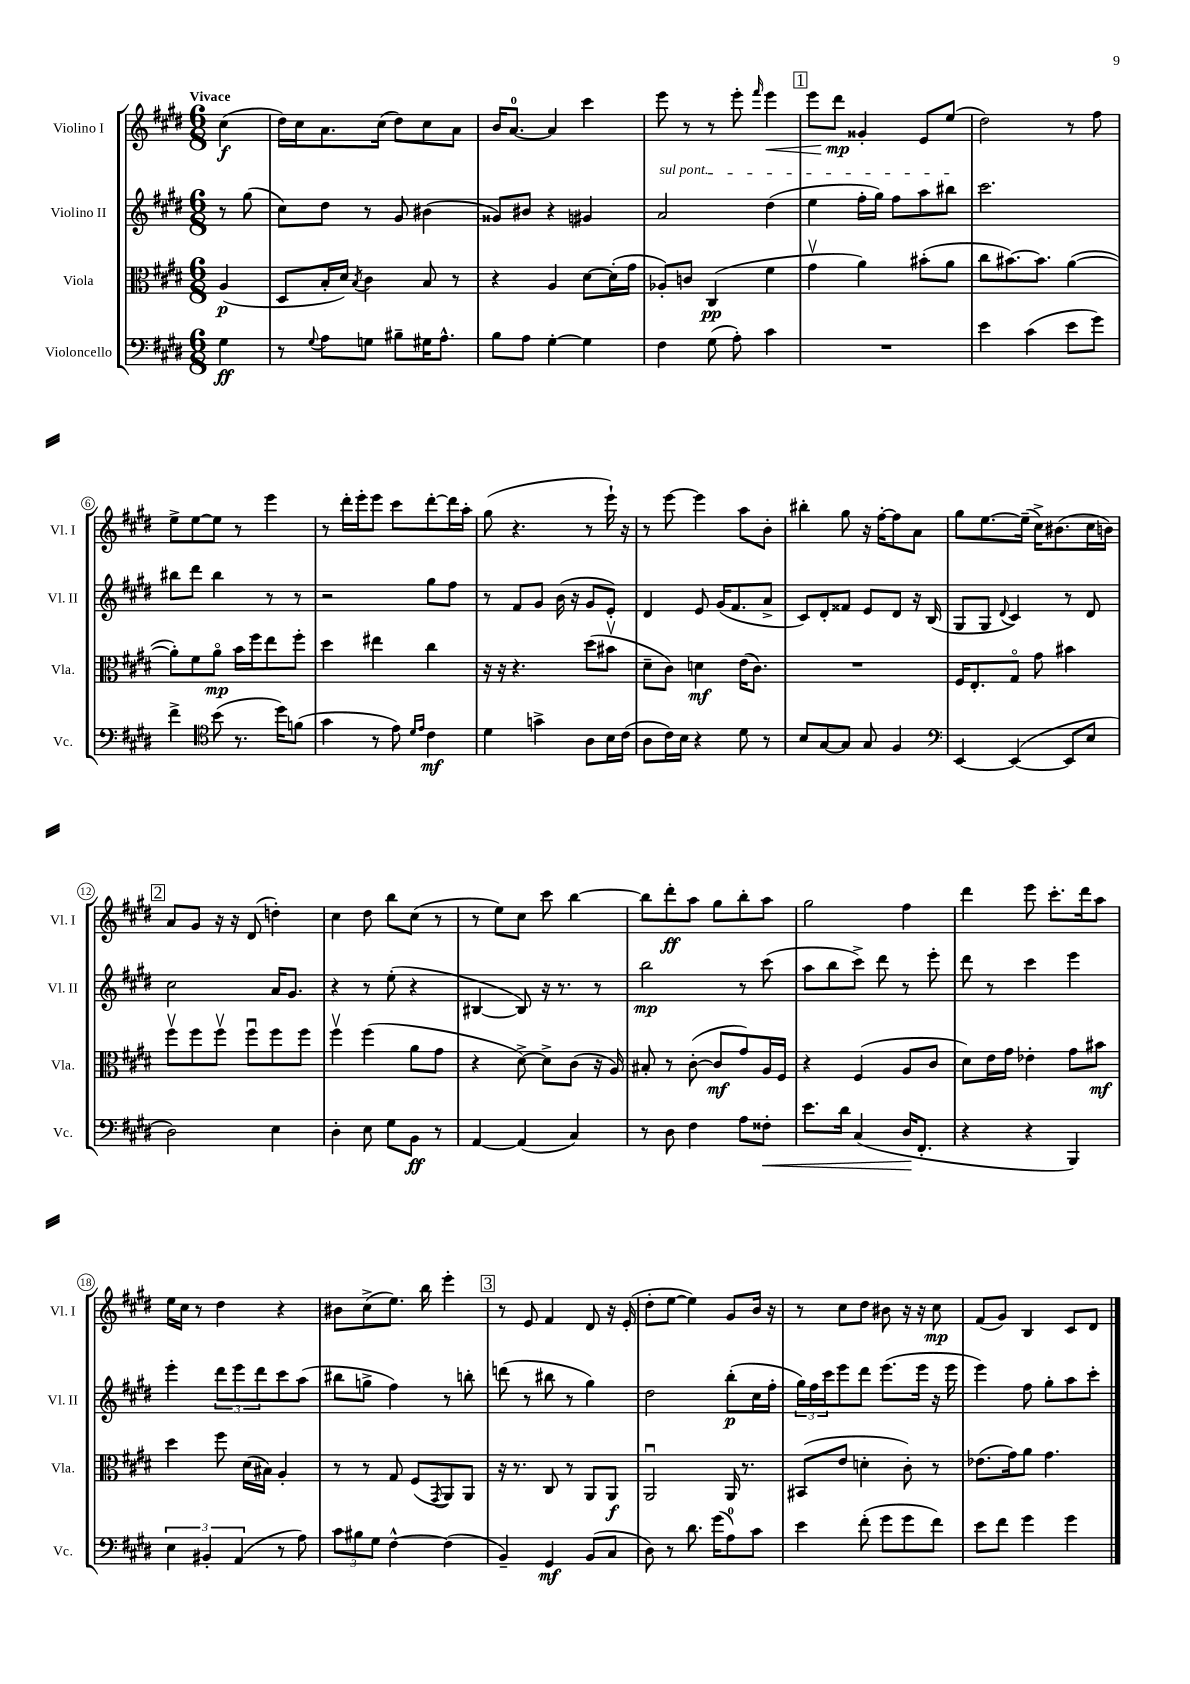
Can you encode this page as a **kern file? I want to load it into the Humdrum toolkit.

**kern	**dynam	**kern	**dynam	**kern	**dynam	**kern	**dynam
*part4	*part4	*part3	*part3	*part2	*part2	*part1	*part1
*staff4	*staff4	*staff3	*staff3	*staff2	*staff2	*staff1	*staff1
*I"Violoncello	*	*I"Viola	*	*I"Violino II	*	*I"Violino I	*
*I'Vc.	*	*I'Vla.	*	*I'Vl. II	*	*I'Vl. I	*
*clefF4	*	*clefC3	*	*clefG2	*	*clefG2	*
*k[f#c#g#d#]	*	*k[f#c#g#d#]	*	*k[f#c#g#d#]	*	*k[f#c#g#d#]	*
*M6/8	*	*M6/8	*	*M6/8	*	*M6/8	*
=	=	=	=	=	=	=	=
!	!	!	!	!	!	!LO:TX:a:B:t=Vivace	!
4G#\	ff	(4A/	p	8r	.	(4cc#\	f
.	.	.	.	(8gg#\	.	.	.
=1	=1	=1	=1	=1	=1	=1	=1
8r	.	8D#/L	.	8cc#\L)	.	16dd#\LL)	.
.	.	.	.	.	.	16cc#\J	.
8qqG#/	.	.	.	.	.	.	.
8A\L	.	16B'/L	.	8dd#\J	.	8.a\	.
.	.	16d#/JJ)	.	.	.	.	.
.	.	8qB/	.	.	.	.	.
8Gn\J	.	4c#\	.	8r	.	.	.
.	.	.	.	.	.	(16cc#\Jk	.
8B#X~\L	.	.	.	8g#/	.	8dd#\L)	.
16G#X\K	.	8B/	.	(4b#X\	.	8cc#\	.
8.A^^\J	.	.	.	.	.	.	.
.	.	8r	.	.	.	8a\J	.
=2	=2	=2	=2	=2	=2	=2	=2
8B\L	.	4r	.	8g##X/L)	.	16b/KL	.
.	.	.	.	.	.	[8.a/J	.
8A\J	.	.	.	8b#X/J	.	.	.
[4G#'\	.	4A/	.	4r	.	4a/]	.
4G#\]	.	[8d#\L	.	4g#X/	.	4ccc#\	.
.	.	(16d#'\L]	.	.	.	.	.
.	.	16g#\JJ	.	.	.	.	.
=3	=3	=3	=3	=3	=3	=3	=3
!	!	!	!	!LO:TX:a:i:t=sul pont.	!	!	!
4F#\	.	8A-X'/L)	.	2a/	.	8eee\	.
.	.	8cn/J	.	.	.	8r	.
(8G#\	.	(4C#/	pp	.	.	8r	.
8A'\)	.	.	.	.	.	8eee'\	.
.	.	.	.	.	.	16qqfff#/	.
!	!	!	!	!	!	!	!LO:HP:b
4c#\	.	4f#\	.	(4dd#\	.	4eee\	<
!!LO:REH:place=s1:t=1
=4	=4	=4	=4	=4	=4	=4	=4
2.r	.	4g#v\	.	4ee\	.	8eee\L	.
.	.	.	.	.	.	8ddd#\J	mp
.	.	4a\)	.	16ff#'\LL	.	4g##X'/	[
.	.	.	.	16gg#\JJ)	.	.	.
.	.	.	.	8ff#\L	.	.	.
.	.	(8b#X'\L	.	8aa\	.	8e/L	.
.	.	8a\J	.	8bb#X\J	.	(8ee/J	.
=5	=5	=5	=5	=5	=5	=5	=5
4e\	.	8cc#\L	.	2.ccc#\	.	2dd#\)	.
.	.	[8.b#X\)	.	.	.	.	.
(4c#\	.	.	.	.	.	.	.
.	.	8.b#\J]	.	.	.	.	.
8e\L	.	([4a\	.	.	.	8r	.
8g#\J)	.	.	.	.	.	8ff#\	.
!!LO:LB:g=z
=6	=6	=6	=6	=6	=6	=6	=6
4f#^\	.	8a'\L])	.	8bb#X\L	.	8ee^\L	.
.	.	8f#\	.	8ddd#\J	.	[8ee\	.
*clefC4	*	*	*	*	*	*	*
(8b\	.	8a\J	mp	4bb#\	.	8ee\J]	.
8.r	.	16b\LL	.	.	.	8r	.
.	.	16ff#\J	.	.	.	.	.
.	.	8ee\	.	8r	.	4eee\	.
16dd#\KL)	.	.	.	.	.	.	.
(8fn\J	.	8ff#'\J	.	8r	.	.	.
=7	=7	=7	=7	=7	=7	=7	=7
4g#\	.	4dd#\	.	2r	.	8r	.
.	.	.	.	.	.	16ddd#'\LL	.
.	.	.	.	.	.	16eee'\J	.
8r	.	4ee#X\	.	.	.	8eee\J	.
8e\)	.	.	.	.	.	8ccc#\L	.
16qqd#/LL	.	.	.	.	.	.	.
16qqe/JJ	.	.	.	.	.	.	.
4c#\	mf	4cc#\	.	8gg#\L	.	[8ddd#'\	.
.	.	.	.	8ff#\J	.	16ddd#\L]	.
.	.	.	.	.	.	16aa'\JJ	.
=8	=8	=8	=8	=8	=8	=8	=8
4d#\	.	16r	.	8r	.	(8gg#\	.
.	.	16r	.	.	.	.	.
.	.	4.r	.	8f#/L	.	4.r	.
4gn^\	.	.	.	8g#/J	.	.	.
.	.	.	.	(16b\	.	.	.
.	.	.	.	16r	.	.	.
8A\L	.	(8dd#\L	.	8g#/L	.	8r	.
16B\L	.	8b#Xv\J	.	8e'/J)	.	16eee`\)	.
(16c#\JJ	.	.	.	.	.	16r	.
=9	=9	=9	=9	=9	=9	=9	=9
8A\L	.	8d#~\L	.	4d#/	.	8r	.
16c#\L)	.	8c#\J)	.	.	.	[8eee\	.
16B\JJ	.	.	.	.	.	.	.
4r	.	4dn\	mf	8e/	.	4eee\]	.
.	.	.	.	(16g#/KL	.	.	.
.	.	.	.	8.f#/	.	.	.
8d#\	.	(16e\KL	.	.	.	8aa\L	.
.	.	8.c#\J)	.	.	.	.	.
8r	.	.	.	8a^/J	.	8b'\J	.
=10	=10	=10	=10	=10	=10	=10	=10
8B/L	.	2.r	.	8c#/L)	.	4bb#X'\	.
[8G#/	.	.	.	8d#'/	.	.	.
8G#/J]	.	.	.	8f##X/J	.	8gg#\	.
8G#/	.	.	.	8e/L	.	16r	.
.	.	.	.	.	.	[16ff#'\KL	.
4F#/	.	.	.	8d#/J	.	8ff#\]	.
.	.	.	.	16r	.	8a\J	.
.	.	.	.	(16B/	.	.	.
=11	=11	=11	=11	=11	=11	=11	=11
*clefF4	*	*	*	*	*	*	*
[4EE/	.	16F#/KL	.	8G#/L	.	8gg#\L	.
.	.	8.E'/	.	.	.	.	.
.	.	.	.	8G#/J	.	[8.ee\	.
.	.	.	.	8qqd#/	.	.	.
(4EE/_	.	8G#/J	.	4c#/)	.	.	.
.	.	.	.	.	.	(16ee~\Jk]	.
.	.	8g#\	.	.	.	16cc#^\KL)	.
.	.	.	.	.	.	(8.b#X\	.
8EE/L]	.	4b#X\	.	8r	.	.	.
8E/J	.	.	.	8d#/	.	16cc#\L	.
.	.	.	.	.	.	16bn\JJ)	.
!!LO:LB:g=z
!!LO:REH:place=s1:t=2
=12	=12	=12	=12	=12	=12	=12	=12
2D#\)	.	8ff#v\L	.	2cc#\	.	8a/L	.
.	.	8ff#\	.	.	.	8g#/J	.
.	.	8ff#v\J	.	.	.	16r	.
.	.	.	.	.	.	16r	.
.	.	8ff#u\L	.	.	.	(8d#/	.
4E\	.	8ff#\	.	16a/KL	.	4ddn'\)	.
.	.	.	.	8.g#/J	.	.	.
.	.	8ff#\J	.	.	.	.	.
=13	=13	=13	=13	=13	=13	=13	=13
4D#'\	.	4ff#v\	.	4r	.	4cc#\	.
8E\	.	(4ff#\	.	8r	.	8dd#\	.
8G#\L	.	.	.	(8ee'\	.	8bb\L	.
8BB\J	ff	8a\L	.	4r	.	(8cc#\J	.
8r	.	8g#\J	.	.	.	8r	.
=14	=14	=14	=14	=14	=14	=14	=14
[4AA/	.	4r	.	[4B#X/	.	8r	.
.	.	.	.	.	.	8ee\L)	.
(4AA/]	.	[8d#^\)	.	8B#/])	.	8cc#\J	.
.	.	8d#^\L]	.	16r	.	8ccc#\	.
.	.	.	.	8.r	.	.	.
4C#/)	.	(8c#\J	.	.	.	[4bb\	.
.	.	16r	.	8r	.	.	.
.	.	16A/)	.	.	.	.	.
=15	=15	=15	=15	=15	=15	=15	=15
8r	.	8B#X'/	.	2bb\	mp	8bb\L]	.
8D#\	.	8r	.	.	.	8ddd#'\	ff
4F#\	.	([8c#'\	.	.	.	8aa\J	.
.	.	8c#/L]	mf	.	.	8gg#\L	.
8A\L	.	8g#/)	.	8r	.	8bb'\	.
!	!LO:HP:b	!	!	!	!	!	!
8F##X'\J	<	16A/L	.	(8ccc#\	.	8aa\J	.
.	.	16F#/JJ	.	.	.	.	.
=16	=16	=16	=16	=16	=16	=16	=16
8.e\L	.	4r	.	8aa\L	.	2gg#\	.
.	.	.	.	8bb\	.	.	.
16d#\Jk	.	.	.	.	.	.	.
(4C#/	.	(4F#/	.	8ccc#^\J)	.	.	.
.	.	.	.	8ddd#\	.	.	.
16D#/KL	.	8A/L	.	8r	.	4ff#\	.
8.FF#'/J	[	.	.	.	.	.	.
.	.	8c#/J	.	8eee'\	.	.	.
=17	=17	=17	=17	=17	=17	=17	=17
4r	.	8d#\L)	.	8ddd#\	.	4ddd#\	.
.	.	16e\L	.	8r	.	.	.
.	.	16g#\JJ	.	.	.	.	.
4r	.	4e-X'\	.	4ccc#\	.	8eee\	.
.	.	.	.	.	.	8.ccc#'\L	.
4BBB/)	.	8g#\L	.	4eee\	.	.	.
.	.	.	.	.	.	16ddd#\k	.
.	.	8b#X\J	mf	.	.	8aa\J	.
!!LO:LB:g=z
=18	=18	=18	=18	=18	=18	=18	=18
6E\	.	4dd#\	.	4eee'\	.	16ee\LL	.
.	.	.	.	.	.	16cc#\JJ	.
.	.	.	.	.	.	8r	.
6BB#X'/	.	.	.	.	.	.	.
.	.	8ff#\	.	12ddd#\L	.	4dd#\	.
(6AA/	.	.	.	12eee\	.	.	.
.	.	(16d#\LL	.	.	.	.	.
.	.	.	.	12ddd#\	.	.	.
.	.	16B#X\JJ)	.	.	.	.	.
8r	.	4A'/	.	8ccc#\	.	4r	.
8A\)	.	.	.	(8aa\J	.	.	.
=19	=19	=19	=19	=19	=19	=19	=19
12c#\L	.	8r	.	8bb#X\L	.	8b#X\L	.
12B#X\	.	.	.	.	.	.	.
.	.	8r	.	8ggn^\J	.	(8cc#^\	.
12G#\J	.	.	.	.	.	.	.
[4F#^^\	.	8G#/	.	4ff#\)	.	8.ee\J)	.
.	.	(8F#/L	.	.	.	.	.
.	.	.	.	.	.	16bb\	.
.	.	8qGG#/	.	.	.	.	.
(4F#\]	.	8AA/)	.	8r	.	4eee'\	.
.	.	8AA/J	.	8bbn'\	.	.	.
!!LO:REH:place=s1:t=3
=20	=20	=20	=20	=20	=20	=20	=20
4BB~/)	.	16r	.	(8dddn\	.	8r	.
.	.	8.r	.	.	.	.	.
.	.	.	.	8r	.	8e/	.
4GG#/	mf	8C#/	.	8bb#X\	.	4f#/	.
.	.	8r	.	8r	.	.	.
(8BB/L	.	8AA/L	.	4gg#\)	.	8d#/	.
8C#/J	.	8AA/J	f	.	.	16r	.
.	.	.	.	.	.	(16e'/	.
=21	=21	=21	=21	=21	=21	=21	=21
8D#\)	.	2AAu/	.	2dd#\	.	8dd#'\L	.
8r	.	.	.	.	.	[8ee\J	.
8.d#\	.	.	.	.	.	4ee\])	.
(16g#\KL	.	.	.	.	.	.	.
8A\)	.	16AA/	.	(8bb'\L	p	8g#/L	.
.	.	8.r	.	.	.	.	.
8c#\J	.	.	.	16cc#\L	.	16b/Jk	.
.	.	.	.	16ff#'\JJ	.	16r	.
=22	=22	=22	=22	=22	=22	=22	=22
4e\	.	(8BB#X/L	.	24gg#\LL)	.	8r	.
.	.	.	.	24ff#\	.	.	.
.	.	.	.	24ccc#\J	.	.	.
.	.	8e/J	.	8eee\	.	8cc#\L	.
(8f#'\	.	4dn'\	.	8ddd#\J	.	8dd#\J	.
8g#\L	.	.	.	(8.eee\L	.	8b#X\	.
8g#\	.	8c#'\)	.	.	.	16r	.
.	.	.	.	16eee\Jk	.	16r	.
8f#\J)	.	8r	.	16r	.	8cc#\	mp
.	.	.	.	16eee\	.	.	.
=23	=23	=23	=23	=23	=23	=23	=23
8e\L	.	(8.e-X\L	.	4eee\)	.	(8f#/L	.
8f#\J	.	.	.	.	.	8g#/J)	.
.	.	16g#\k)	.	.	.	.	.
4g#\	.	8a\J	.	8ff#\	.	4B/	.
.	.	4.g#\	.	8gg#'\L	.	.	.
4g#\	.	.	.	8aa\	.	8c#/L	.
.	.	.	.	8ccc#'\J	.	8d#/J	.
==	==	==	==	==	==	==	==
*-	*-	*-	*-	*-	*-	*-	*-
